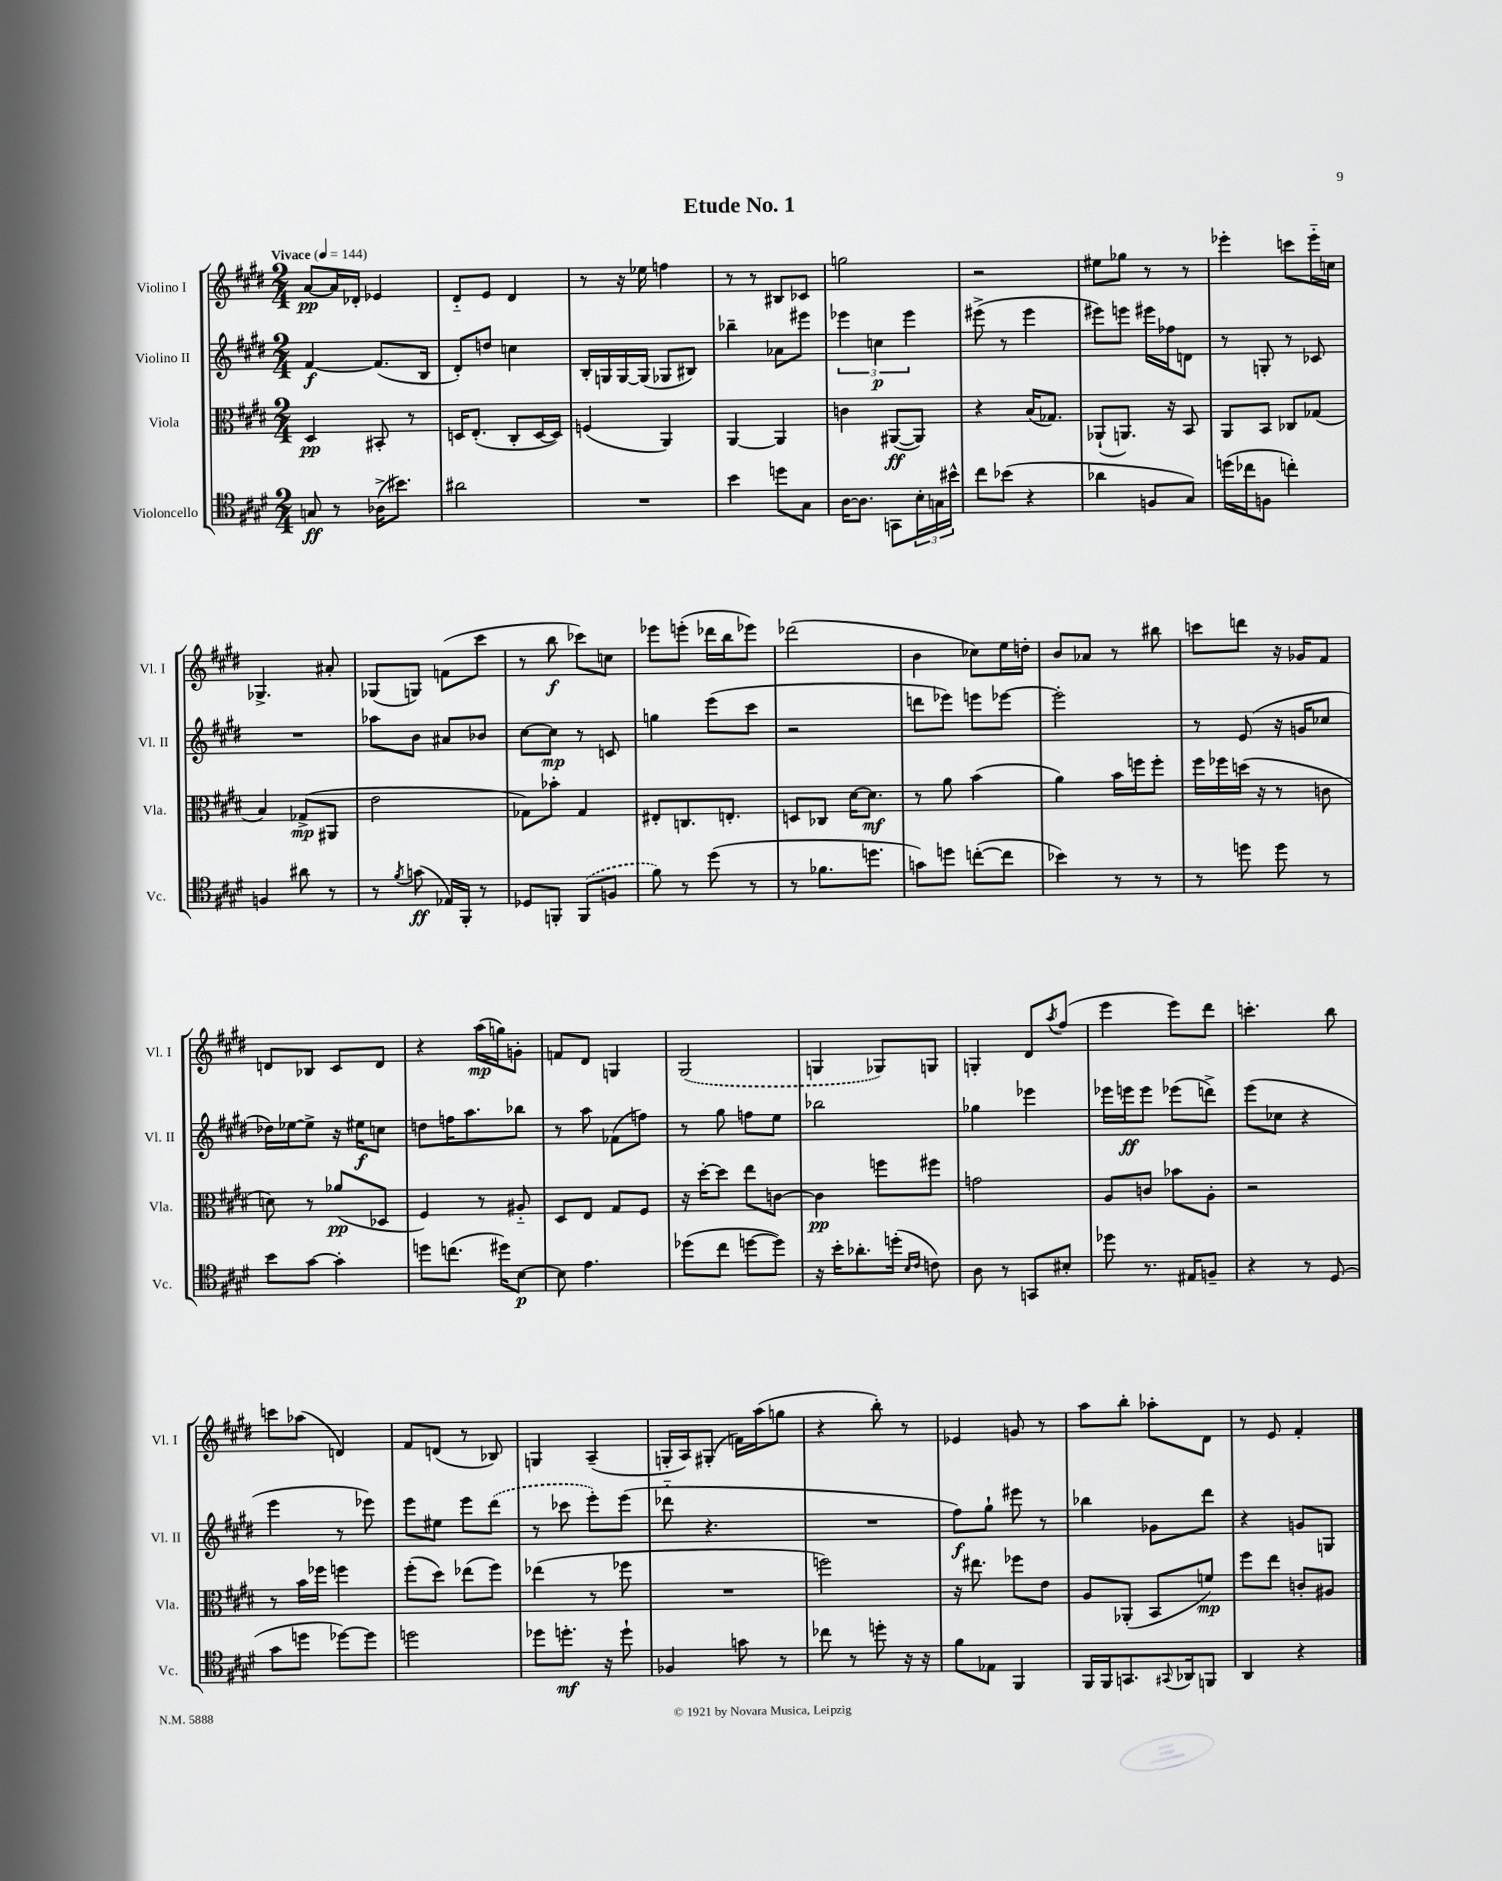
\header { title = "Etude No. 1" }
<<
\new StaffGroup <<
\new Staff = "s0" \with { instrumentName = "Violino I" shortInstrumentName = "Vl. I" } {
    \clef treble \key e \major \numericTimeSignature \time 2/4 \tempo "Vivace" 4 = 144
    a'8~\pp a'16 des'16-. ees'4 |
    dis'8-_ e'8 dis'4 |
    r8 r16 ees''16 f''4 |
    r8 r8 bis8 ces'8 |
    g''2 |
    r2 |
    eis''8 ges''8 r8 r8 |
    ees'''4-. c'''8 ees'''16-_ c''16 |
    ges4.-> ais'8-. |
    ges8( g8) f'8( cis'''8 |
    r8 b''8\f ces'''8) c''8 |
    ees'''8 e'''8-.( des'''16 b''16 ees'''8) |
    des'''2( |
    b'4 ces''8) e''16 d''16-. |
    b'8 aes'8 r8 bis''8 |
    c'''8 d'''8 r16 ges'16 fis'8 |
    d'8 bes8 cis'8 d'8 |
    r4 a''16\mp( g''16) g'8-. |
    f'8 dis'8 g4 |
    \once \slurDashed gis2( |
    g4 ges8) g8 |
    g4-. dis'8 \acciaccatura { a''8 } fis''8( |
    e'''4 e'''8) dis'''8 |
    c'''4.-. b''8 |
    c'''8 aes''8( d'4) |
    fis'8 d'8( r8 bes8) |
    g4 a4--( |
    g16-. a16) gis8-.( f'16) a''16( g''8 |
    r4 b''8-.) r8 |
    ees'4 g'8 r8 |
    a''8 b''8-. aes''8-. dis'8 |
    r8 e'8 fis'4-. \bar "|." |
}
\new Staff = "s1" \with { instrumentName = "Violino II" shortInstrumentName = "Vl. II" } {
    \clef treble \key e \major \numericTimeSignature \time 2/4
    fis'4~\f fis'8.( b16 |
    dis'8-.) d''8 c''4 |
    b16-. g16 g16~ g16( ges8 bis8) |
    bes''4-- aes'8 eis'''8 |
    \tuplet 3/2 { ees'''4 c''4\p ees'''4 } |
    eis'''8->( r8 eis'''4 |
    eis'''8) e'''8 eis'''16 fes''16 d'8 |
    r8 g8-. r8 ces'8 |
    R2 |
    aes''8 b'8 ais'8 bes'8 |
    cis''8~ cis''8\mp r8 c'8 |
    g''4 e'''8( cis'''8 |
    r2 |
    d'''8 ees'''8) e'''8 ees'''8~ |
    ees'''2-. |
    r8 e'8( r16 g'16 ces''8 |
    des''16) ees''16~ ees''8-> r16 eis''16\f c''8 |
    d''8 f''16 a''8. bes''8 |
    r8 a''8 fes'8( f''8) |
    r8 gis''8 f''8 e''8 |
    bes''2 |
    ges''4 ees'''4 |
    ees'''16 e'''16\ff e'''8 ees'''8( d'''8->) |
    e'''8( ces''8 r4 |
    e'''4 r8 ees'''8) |
    e'''8 eis''8 e'''8 \once \slurDashed dis'''8( |
    r8 ces'''8 e'''8-.) e'''8( |
    des'''8-_ r4. |
    R2 |
    fis''8\f) gis''8-! eis'''8 r8 |
    bes''4 ges'8 dis'''8 |
    r4 g'8 g8 \bar "|." |
}
\new Staff = "s2" \with { instrumentName = "Viola" shortInstrumentName = "Vla." } {
    \clef alto \key e \major \numericTimeSignature \time 2/4
    dis4\pp bis,8-. r8 |
    d16 e8.-.( cis8-. d16~ d16) |
    f4( a,4) |
    a,4~ a,4 |
    c'4 ais,8~\ff( ais,8) |
    r4 b16( ges8.) |
    aes,8-!( a,8.) r16 b,8 |
    a,8 b,8 ces8 ges8( |
    b4) ges8->\mp( ais,8 |
    e'2 |
    ges8) bes'8-. ges4 |
    eis8-. c8. e8.-. |
    d8 ces8 dis'16~ dis'8.\mf |
    r8 a'8 b'4( |
    a'4) b'16 f''16 f''8-. |
    fis''16 fes''16 d''16( r16 r8 c'8 |
    d'8) r8 aes'8\pp( des8 |
    fis4) r8 ais8-_ |
    dis8 e8 gis8 fis8 |
    r16 dis''16~-. dis''8 e''8 c'8~ |
    c'4\pp f''8 fis''8 |
    g'2 |
    a8 c'8 bes'8 a8-. |
    r2 |
    r8 b'16 fes''16 f''4 |
    fis''8-.( dis''8) ees''8( fis''8) |
    ees''4( r8 fes''8 |
    R2 |
    f''2) |
    r16 eis''8. fes''8 e'8 |
    a8 aes,8-.( b,8 f'8\mp) |
    fis''8 e''8 c'8-. ais8 \bar "|." |
}
\new Staff = "s3" \with { instrumentName = "Violoncello" shortInstrumentName = "Vc." } {
    \clef tenor \key e \major \numericTimeSignature \time 2/4
    g8\ff r8 aes16->( bis'8.) |
    ais'2 |
    R2 |
    b'4 d''8 gis8 |
    a16~ a8. g,8 \tuplet 3/2 { b16-. g16 bis'16-^ } |
    cis''8 bes'8( r4 |
    aes'4 f8 gis8) |
    d''16( ces''16 f8 c''4-.) |
    f4 ais'8 r8 |
    r8 \acciaccatura { fis'8 } g'8\ff( ees16) fis,16-. r8 |
    des8 f,8-. \once \slurDashed f,8( f8 |
    fis'8) r8 dis''8( r8 |
    r8 fes'8. d''8. |
    g'8) d''8 c''8~-.( c''8 |
    bes'4) r8 r8 |
    r8 d''8 d''8 r8 |
    b'8 gis'8~ gis'4-. |
    d''8 c''8.( dis''16) b8~\p |
    b8 e'4. |
    des''8( cis''8 d''8~ d''8) |
    r16 b'16-. aes'8.-. d''16-.( \grace { b16 cis'16 } c'8) |
    a8 r8 g,8 bis8-. |
    des''8 r8. eis16 f8-- |
    r4 r8 dis8( |
    gis'8 d''8 des''8~) des''8 |
    d''2 |
    des''8 d''8.-.\mf r16 d''8-! |
    fes4 g'8 r8 |
    ces''8 r8 d''8-. r16 r16 |
    fis'8 ees8 fis,4 |
    fis,16 fis,16 g,8. \appoggiatura { gis,8 } aes,16 f,8 |
    a,4 r4 \bar "|." |
}
>>
>>
\layout { \context { \Score \remove "Bar_number_engraver" } }
